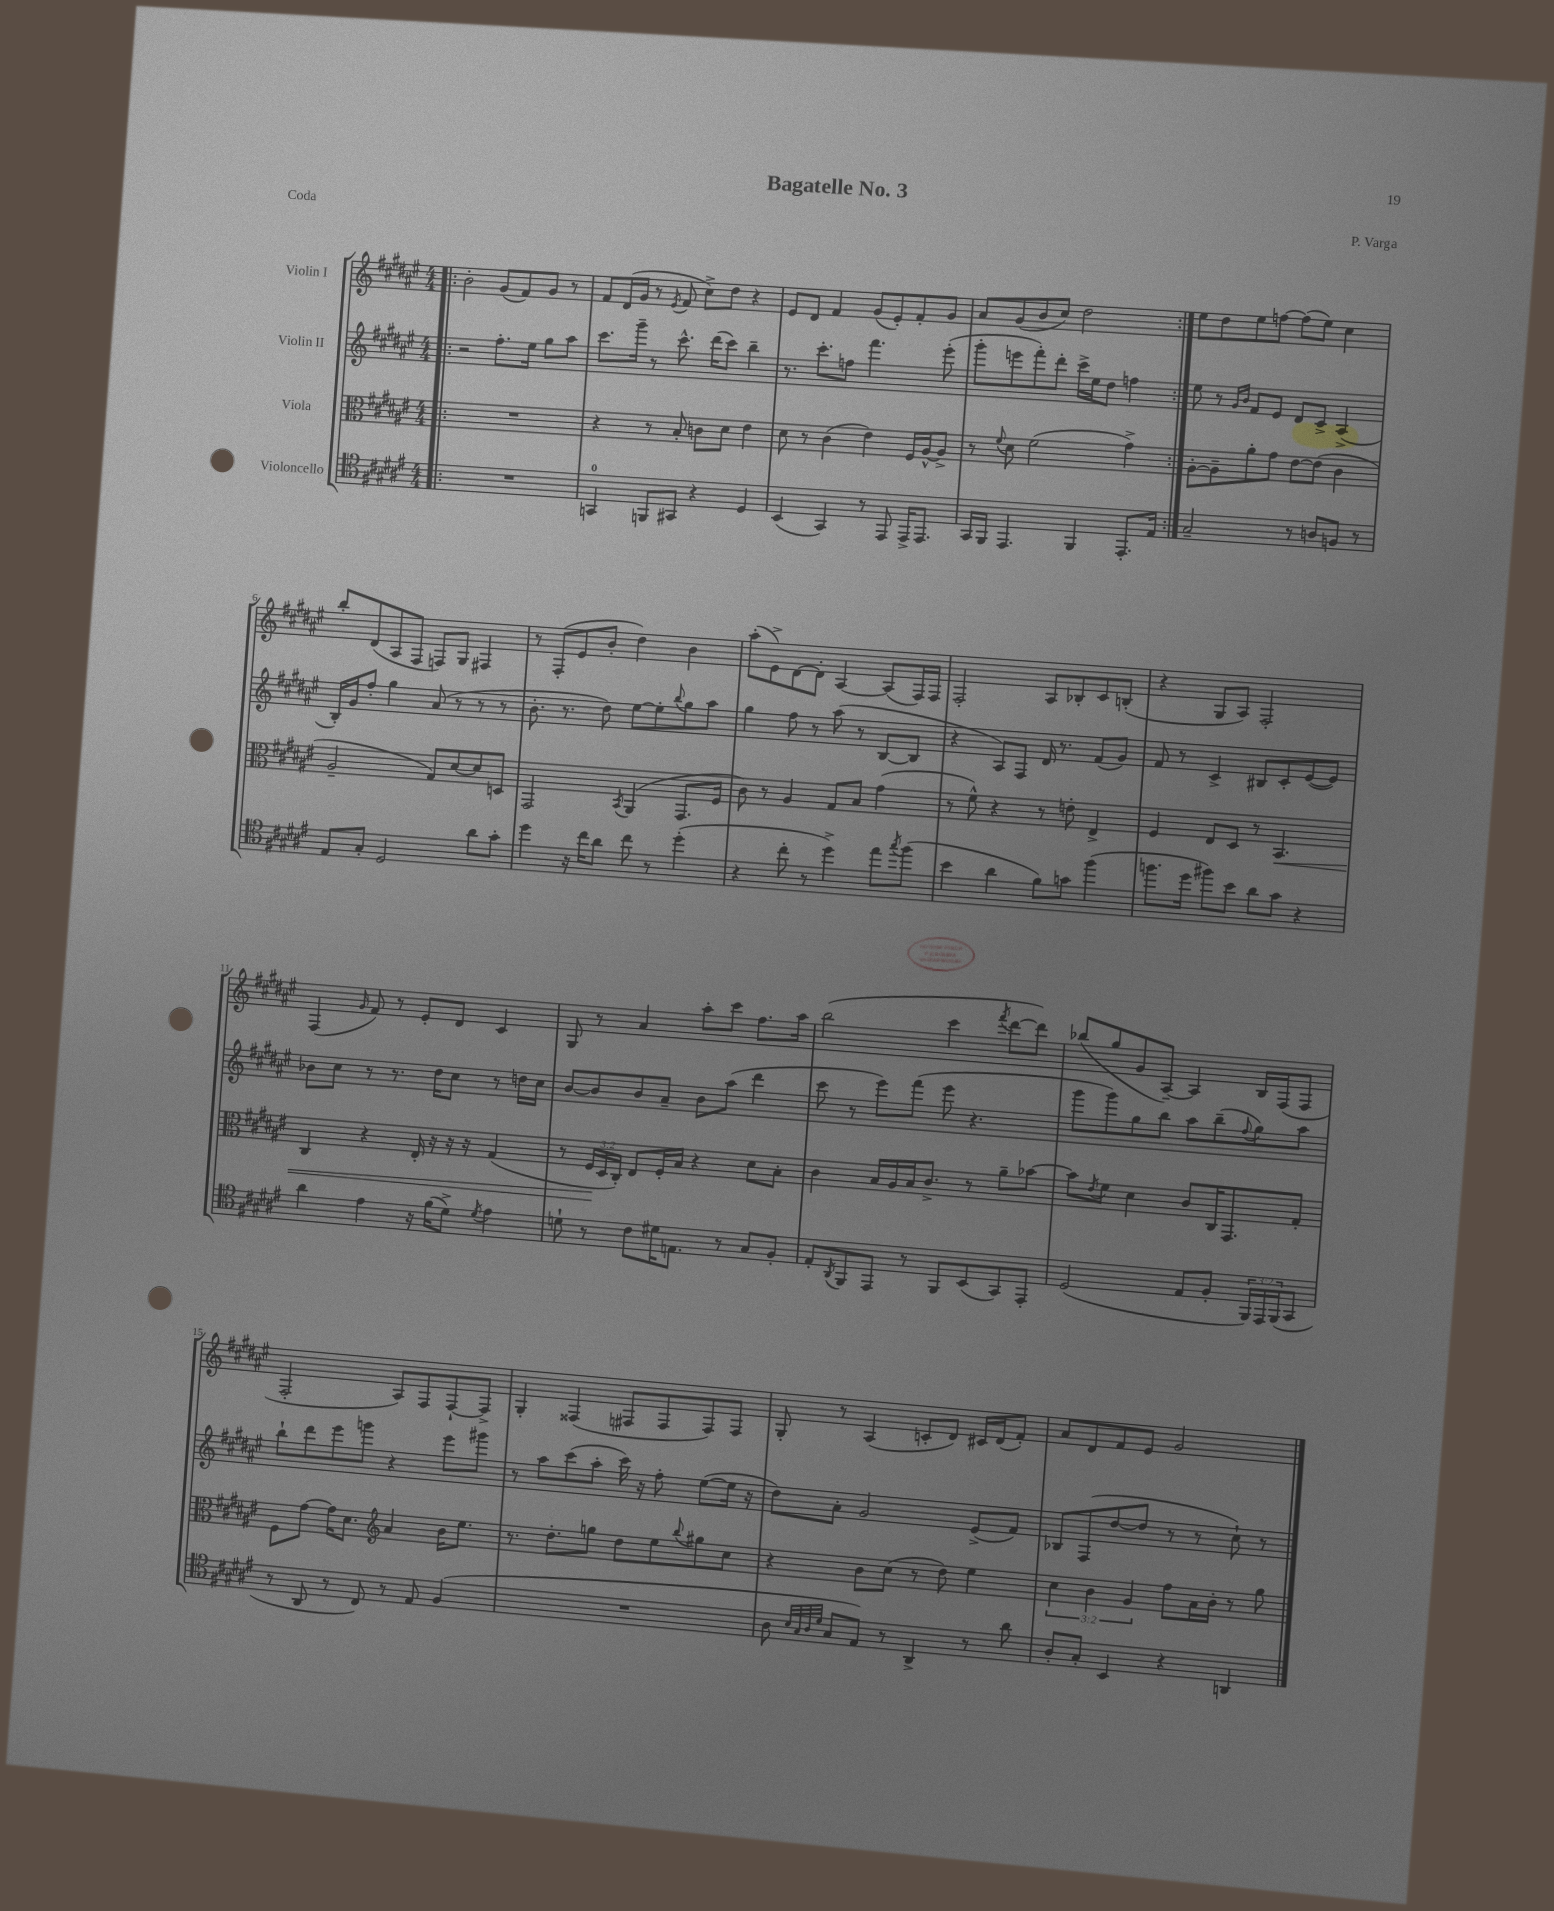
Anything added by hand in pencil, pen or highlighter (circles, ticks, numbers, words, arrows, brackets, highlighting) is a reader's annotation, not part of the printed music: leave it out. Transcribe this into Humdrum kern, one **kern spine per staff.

**kern	**kern	**kern	**kern
*staff4	*staff3	*staff2	*staff1
*clefC4	*clefC3	*clefG2	*clefG2
*k[f#c#g#d#a#e#]	*k[f#c#g#d#a#e#]	*k[f#c#g#d#a#e#]	*k[f#c#g#d#a#e#]
*M4/4	*M4/4	*M4/4	*M4/4
=!|:	=!|:	=!|:	=!|:
1r	1r	2r	2b'
.	.	8.ff#'	(8g#
.	.	.	8f#)
.	.	16ee#	.
.	.	8gg#	8g#
.	.	8aa#	8r
=	=	=	=
4GG	4r	8.ccc#	8f#
.	.	.	(16d#
.	.	16ggg#~	16g#
8FF	8r	8r	8r
.	.	.	8qe#
8GG#	8B'	8.ccc#^^	8f#
4r	8c	.	8cc#^)
.	.	(16ddd#	.
.	8d#	8ccc#)	8dd#
4D#	4e#	4bb~	4r
=	=	=	=
(4BB	8d#	8.r	8e#
.	8r	.	8d#
.	.	8.ccc#'	.
4GG#)	(4c#	.	4f#
.	.	8ff	.
8r	4e#)	4.fff#	(8g#
8EE#	.	.	8e#')
16EE#^	16F#	.	8f#'
8.EE#	[16A#^^	.	.
.	8A#^]	(8eee#'	8g#
=	=	=	=
16GG#	8r	8ggg#'	8a#
16FF#	.	.	.
.	8qqf#	.	.
4.EE#	8d#	8eee	(8g#
.	(2f#	8fff#')	8b
.	.	8ddd#'	8cc#)
4FF#	.	16ccc#^	2dd#
.	.	16ee#	.
.	.	8dd#	.
8.EE#'	4g#^)	4ff	.
16E#	.	.	.
=:|!	=:|!	=:|!	=:|!
2G#~	[8A#'	8ee#	8ee#
.	8A#~]	8r	8dd#
.	.	16qqg#	.
.	.	16qqb	.
.	8a#'	8f#	8ee#
.	8g#	8e#	[8ff
8r	[8e#	8d#	(8ff]
8A	(8e#]	8c#^	8ee#)
8F	4c#	(4A#^	4cc#
8r	.	.	.
=	=	=	=
8E#	2A#~	16B')	8bb'
.	.	16g#	.
8G#'	.	8ff#'	(8d#
2D#	.	4gg#	8A#
.	.	.	8F#
.	8G#)	(8a#	8F)
.	[8d#	8r	8G#
8a#	8d#]	8r	4F#
8g#'	8D	8r	.
=	=	=	=
4dd#	2GG#	8.b'	8r
.	.	.	(8F#'
.	.	8.r	.
16r	.	.	8e#
16cc#	.	.	.
8a#	.	8dd#)	8b'
.	8qBB	.	.
8cc#	(4AA#	[8ee#	4dd#)
8r	.	8ee#']	.
.	.	8qqbb	.
(4dd#'	8.GG#	8gg#	4b
.	.	8aa#	.
.	16F#	.	.
=	=	=	=
4r	8c#)	4gg#	(8aa#'
.	8r	.	8e#^)
8cc#'	4A#	8ff#	[8d#
8r	.	8r	8d#']
4dd#^)	8G#	(8aa#	[4A#
.	8B	8r	.
8ee#	(4g#	[8B	(8A#]
8qgg#	.	.	.
(8ff#	.	8B]	16F#)
.	.	.	16F#
=	=	=	=
4b	8r	4r	2F#'
.	8f#^^)	.	.
4a#	4r	8A#)	.
.	.	8F#	.
8f#)	8r	16d#	8A#
.	.	8.r	.
8g	8e'	.	8B-'
(4ff#	4E#^	(8f#	8c#
.	.	8g#)	(8B'
=	=	=	=
8.ff	4F#	8f#	4r
.	.	8r	.
16dd#	.	.	.
8ff#)	8E#	4c#^	8G#
8b	8D#	.	8A#)
8a#	8r	8B#	2F#'
8g#	4.BB	8c#'	.
4r	.	([8e#	.
.	.	8e#])	.
=	=	=	=
4a#	4C#	8b-	(4F#
.	.	8cc#	.
.	.	.	16qqg#
4e#	4r	8r	8f#)
.	.	8.r	8r
16r	16E#'	.	8e#'
(16f#	16r	16dd#	.
8d#^)	16r	8cc#	8d#
.	16r	.	.
8qd#	.	.	.
4e#	(4G#	8r	4c#
.	.	16dd	.
.	.	16cc#	.
=	=	=	=
8d`	8r	[8b	8G#
8r	24F#	8b]	8r
.	24D#	.	.
.	24C#')	.	.
8c#	8E#	8b	4a#
16d#	16F#'	8a#~	.
8.E	16B	.	.
.	4r	8b	8aa#'
8r	.	(8aa#	8ccc#
8G#	8d#	4ddd#	8.ff#
8F#'	8B'	.	.
.	.	.	16aa#
=	=	=	=
8E#'	4c#	8ccc#	(2bb
8qAA#	.	.	.
8FF#	.	8r	.
8EE#	16B	8eee#)	.
.	16A#	.	.
8r	16B	(8fff#	.
.	8.c#^	.	.
8FF#	.	8eee#	4ccc#
(8BB	8r	4.r	.
.	.	.	8qfff#
8GG#)	8a#~	.	[8ddd#
8EE#'	[8b-	.	8ddd#])
=	=	=	=
(2D#	8b-]	8ggg#	(8bb-
.	8qe#	.	.
.	8f#	8ggg#)	8gg#
.	4d#	8gg#	8g#
.	.	8bb	[8A#~)
8E#	8c#	8aa#	4A#]
8F#'	16C#	(8bb~	.
.	8.GG#	.	.
.	.	8qqff#	.
24FF#)	.	8gg#)	16B
24EE#	.	.	.
.	.	.	(16F#
(24FF#	.	.	.
8GG#	8G#'	8aa#	8F#
=	=	=	=
8r	8F#	8bb`	2F#'
8AA#	[8g#	8ddd#	.
8r	16g#]	8eee#	.
.	8.d#	.	.
8C#)	.	8ggg	.
*	*clefG2	*	*
8r	4a#	4r	8A#)
8E#	.	.	8F#
(4F#	16b	8eee#	[8F#`
.	8.ee#	.	.
.	.	8ggg#	8F#^]
=	=	=	=
1r	8.r	8r	4G#'
.	.	8aa#	.
.	8.dd#'	.	.
.	.	(8ccc#	(4F##
.	8gg	8aa#'	.
.	8dd#	16ccc#)	8F#
.	.	16r	.
.	8ee#	8ff#'	8F#
.	8qqbb	.	.
.	8gg#	([8ee#	8F#)
.	8cc#	16ee#]	8F#
.	.	16r	.
=	=	=	=
8A#	4r	8dd#)	8G#'
32qqB	.	.	.
32qqG#	.	.	.
32qqA#	.	.	.
32qqd#	.	.	.
8G#	.	8a#'	8r
8E#)	8b	2g#	(4A#
8r	(8cc#	.	.
4AA#^	8r	.	8c'
.	8dd#)	.	8d#)
8r	4ee#	(8e#^	16c#
.	.	.	(16d#
8a#	.	8f#)	8f#')
=	=	=	=
8A#'	6cc#	8B-	8a#
8G#'	.	(8F#	8d#
.	6b	.	.
4BB	.	[8dd#	8f#
.	6g#	.	.
.	.	8dd#]	8e#
4r	8ff#	8r	2g#
.	16a#	8r	.
.	16b'	.	.
4AA	8r	8cc#`)	.
.	8gg#	8r	.
==	==	==	==
*-	*-	*-	*-
